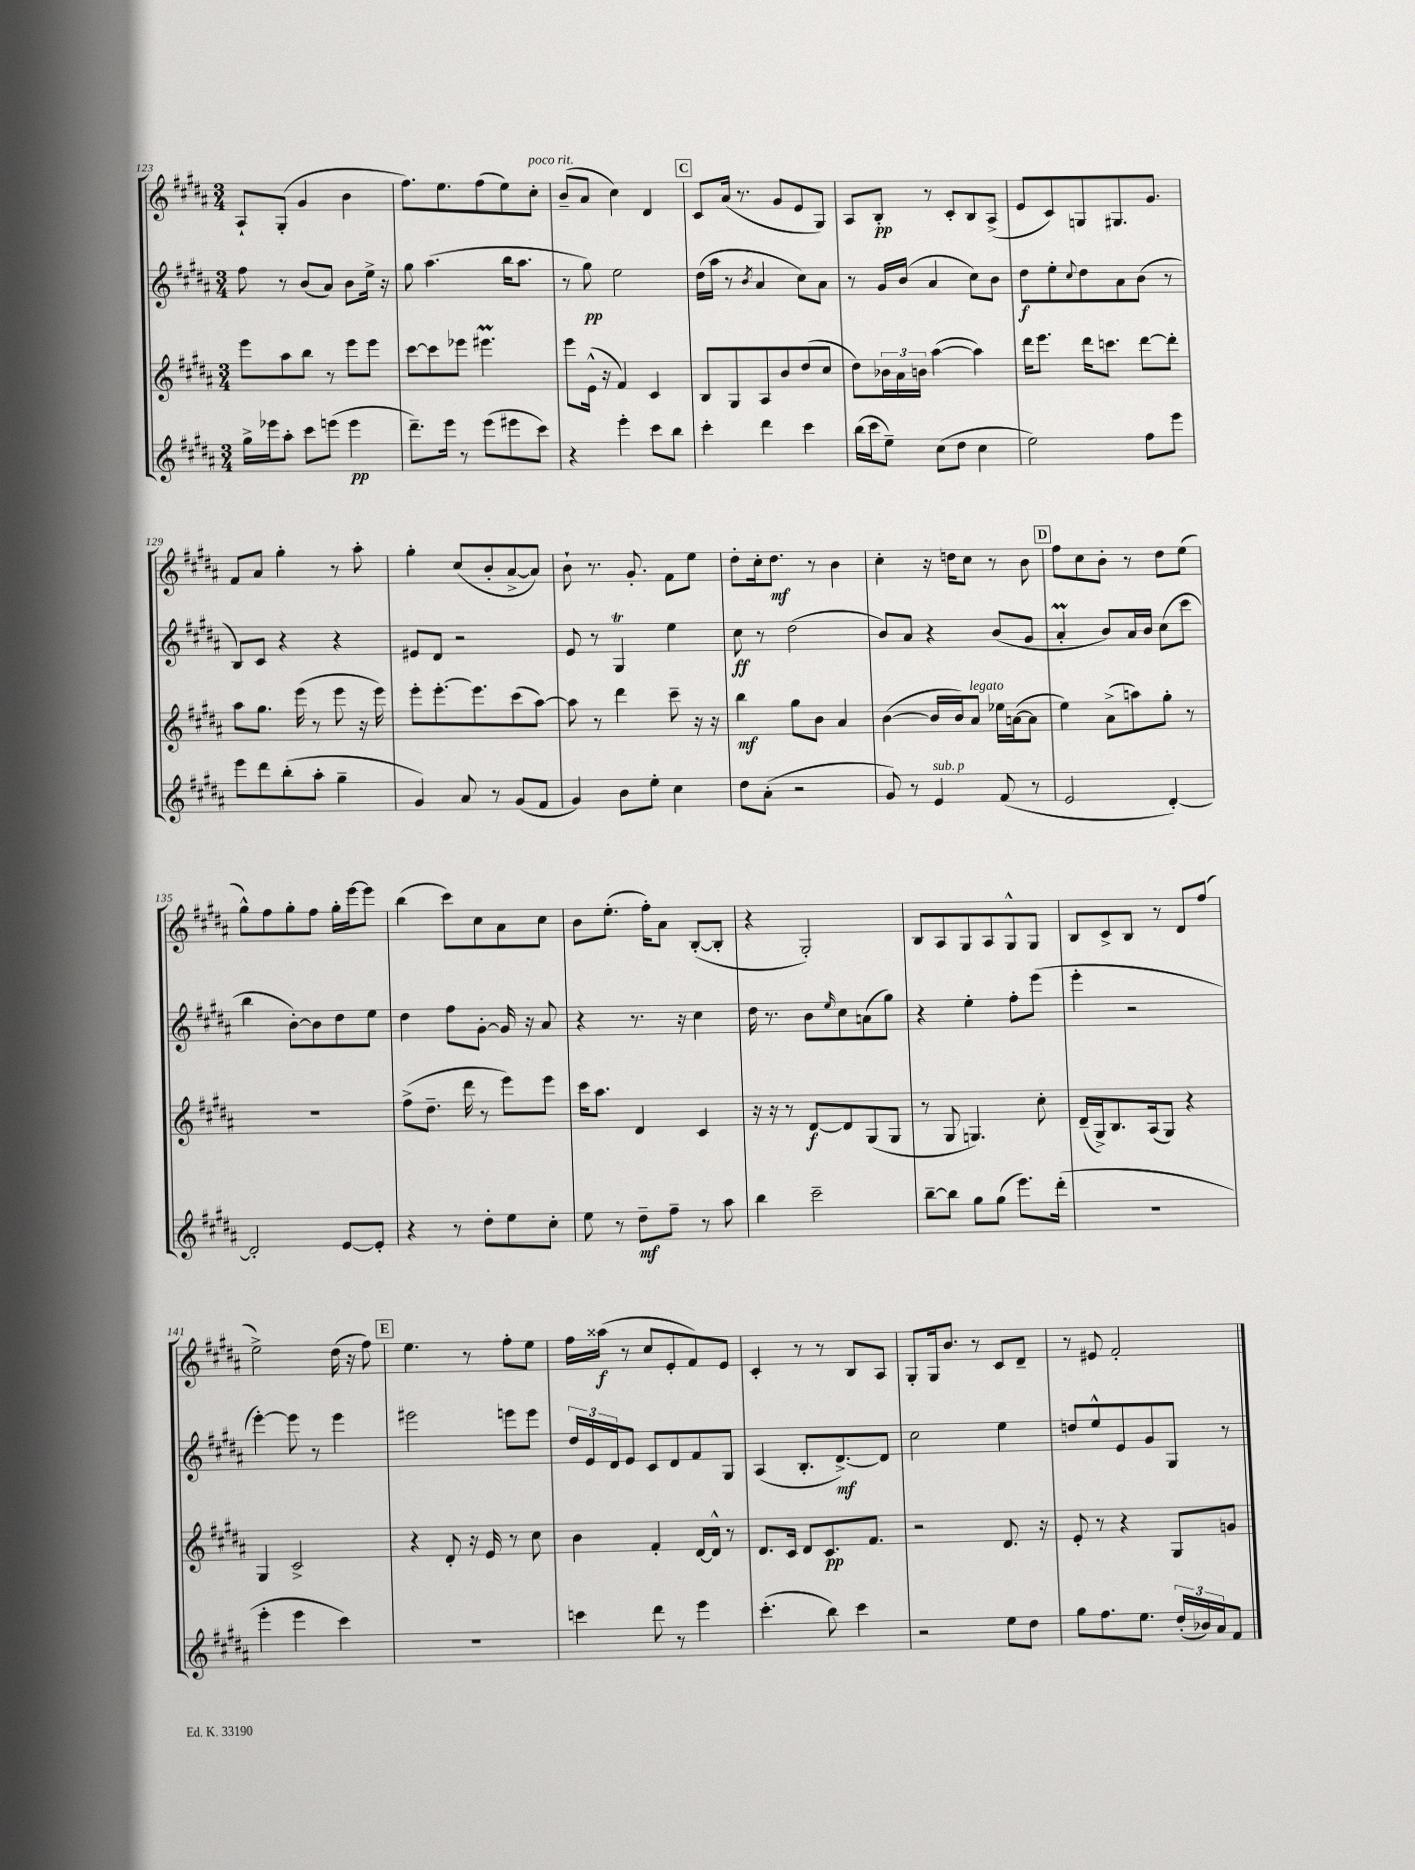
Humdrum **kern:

**kern	**dynam	**kern	**dynam	**kern	**dynam	**kern	**dynam
*part4	*part4	*part3	*part3	*part2	*part2	*part1	*part1
*staff4	*staff4	*staff3	*staff3	*staff2	*staff2	*staff1	*staff1
*clefG2	*	*clefG2	*	*clefG2	*	*clefG2	*
*k[f#c#g#d#a#]	*	*k[f#c#g#d#a#]	*	*k[f#c#g#d#a#]	*	*k[f#c#g#d#a#]	*
*M3/4	*	*M3/4	*	*M3/4	*	*M3/4	*
=123	=123	=123	=123	=123	=123	=123	=123
16gg#^\LL	.	8eee\L	.	8ff#\	.	8A#`/L	.
16eee-X\J	.	.	.	.	.	.	.
8aa#'\J	.	8aa#\	.	8r	.	(8G#'/J	.
8ccc#\L	.	8bb\J	.	(8b/L	.	4g#/	.
(8eeen\J	.	8r	.	8a#/J)	.	.	.
4eee\	pp	8eee\L	.	8b\L	.	4b\	.
.	.	8eee\J	.	16ee^\Jk	.	.	.
.	.	.	.	16r	.	.	.
=124	=124	=124	=124	=124	=124	=124	=124
8.ddd#~\L)	.	[8ccc#\L	.	8gg#\	.	8.ff#\L)	.
.	.	8ccc#\]	.	(4.aa#\	.	.	.
16eee\Jk	.	.	.	.	.	8.ee\	.
8r	.	8eee-X\J	.	.	.	.	.
(8eee\L	.	4.eee#Xm\	.	.	.	(8ff#\	.
8eee#X\	.	.	.	16bb\KL	.	8ee\)	.
.	.	.	.	8.aa#\J	.	.	.
!	!	!	!	!	!	!LO:TX:a:i:t=poco rit.	!
8ccc#\J)	.	.	.	.	.	8cc#'\J	.
=125	=125	=125	=125	=125	=125	=125	=125
4r	.	8eee\L	.	8r	.	(8b~/L	.
.	.	(16e^^\Jk	.	8gg#\)	pp	8a#/J	.
.	.	16r	.	.	.	.	.
4eee'\	.	4f#/)	.	2ee\	.	4cc#\)	.
8ccc#\L	.	4c#/	.	.	.	4d#/	.
8bb\J	.	.	.	.	.	.	.
!!LO:REH:place=s1:t=C
=126	=126	=126	=126	=126	=126	=126	=126
4ccc#'\	.	8B/L	.	(16dd#\LL	.	8c#/L	.
.	.	.	.	16aa#\JJ	.	.	.
.	.	8G#/	.	8r	.	(16a#/Jk	.
.	.	.	.	.	.	8.r	.
.	.	.	.	8qb/	.	.	.
4ddd#\	.	8A#/	.	4a#/	.	.	.
.	.	8b/	.	.	.	8g#/L	.
4ccc#\	.	(8dd#/	.	8cc#\L)	.	8e/	.
.	.	8cc#/J	.	8a#\J	.	8G#/J)	.
=127	=127	=127	=127	=127	=127	=127	=127
(16bb\LL	.	8dd#\L)	.	8r	.	8A#/L	.
16ccc#\J	.	.	.	.	.	.	.
8ee~\J)	.	24b-X\L	.	16g#/LL	.	8B'/J	pp
.	.	24a#\	.	.	.	.	.
.	.	.	.	(16b/JJ	.	.	.
.	.	24bn\JJ	.	.	.	.	.
(8cc#\L	.	([4aa#\	.	4a#/	.	8r	.
8dd#\J	.	.	.	.	.	8c#'/L	.
4cc#\	.	4aa#\])	.	8cc#\L)	.	8B/	.
.	.	.	.	8b\J	.	(8A#^/J	.
=128	=128	=128	=128	=128	=128	=128	=128
2ee\)	.	16ddd#\KL	.	8dd#\L	f	8e/L	.
.	.	8.eee\J	.	.	.	.	.
.	.	.	.	8ee'\	.	8c#/)	.
.	.	.	.	8qqcc#/	.	.	.
.	.	16ddd#\KL	.	8dd#\	.	8Gn/	.
.	.	8.cccn\J	.	.	.	.	.
.	.	.	.	8a#\	.	8.G#X/	.
8ff#\L	.	[8ddd#\L	.	(8b\J	.	.	.
.	.	.	.	.	.	8.g#/J	.
8eee\J	.	8ddd#'\J]	.	8r	.	.	.
!!LO:LB:g=z
=129	=129	=129	=129	=129	=129	=129	=129
8eee\L	.	8aa#\L	.	8B/L)	.	8f#/L	.
8ddd#\	.	8.gg#\J	.	8c#/J	.	8a#/J	.
(8bb'\	.	.	.	4r	.	4gg#'\	.
.	.	(16eee\	.	.	.	.	.
8aa#'\J	.	8r	.	.	.	.	.
4gg#~\	.	8eee\	.	4r	.	8r	.
.	.	16r	.	.	.	8aa#'\	.
.	.	16eee\)	.	.	.	.	.
=130	=130	=130	=130	=130	=130	=130	=130
4g#/)	.	8eee'\L	.	8e#X/L	.	4gg#'\	.
.	.	[8.eee'\	.	8d#/J	.	.	.
8a#/	.	.	.	2r	.	(8cc#/L	.
.	.	8.eee\]	.	.	.	.	.
8r	.	.	.	.	.	8b'/	.
(8g#/L	.	(8ccc#\	.	.	.	[8a#^/	.
8f#/J	.	[8aa#\J)	.	.	.	8a#/J])	.
=131	=131	=131	=131	=131	=131	=131	=131
4g#/)	.	8aa#\]	.	8e/	.	8b`\	.
.	.	8r	.	8r	.	8.r	.
8b\L	.	4ddd#\	.	4G#T/	.	.	.
.	.	.	.	.	.	8.g#'/	.
8ee'\J	.	.	.	.	.	.	.
4cc#\	.	8ccc#~\	.	4ee\	.	8f#\L	.
.	.	16r	.	.	.	8ee\J	.
.	.	16r	.	.	.	.	.
=132	=132	=132	=132	=132	=132	=132	=132
8dd#\L	.	4bb\	mf	8cc#\	ff	8dd#'\L	.
(8a#'\J	.	.	.	8r	.	16cc#'\k	.
.	.	.	.	.	.	8.dd#\J	mf
2r	.	8gg#\L	.	(2dd#\	.	.	.
.	.	8b\J	.	.	.	8r	.
.	.	4a#/	.	.	.	4b\	.
=133	=133	=133	=133	=133	=133	=133	=133
8g#/)	.	([4b\	.	8b/L)	.	4cc#'\	.
8r	.	.	.	8a#/J	.	.	.
!LO:TX:a:i:t=sub. p	!	!	!	!	!	!	!
4e/	.	16b/LL]	.	4r	.	16r	.
.	.	16b/J)	.	.	.	16ddn\KL	.
!	!	!LO:TX:a:i:t=legato	!	!	!	!	!
.	.	8a#/J	.	.	.	8cc#\J	.
(8f#/	.	16ee-X\LL	.	(8b/L	.	8r	.
.	.	([16an\J	.	.	.	.	.
8r	.	8a\J]	.	8g#/J	.	8b\	.
!!LO:REH:place=s1:t=D
=134	=134	=134	=134	=134	=134	=134	=134
2e/	.	4ee\)	.	4a#m'/	.	8ff#\L	.
.	.	.	.	.	.	8cc#\	.
.	.	(8a#^\L	.	8b/L)	.	8b'\J	.
.	.	8aan\)	.	16a#/L	.	8r	.
.	.	.	.	16b/JJ	.	.	.
[4d#'/)	.	8gg#'\J	.	(8cc#\L	.	8dd#\L	.
.	.	8r	.	8ccc#\J	.	(8ee\J	.
!!LO:LB:g=z
=135	=135	=135	=135	=135	=135	=135	=135
2d#'/]	.	2.r	.	4bb\	.	8gg#^^\L)	.
.	.	.	.	.	.	8ff#\	.
.	.	.	.	[8b'\L)	.	8gg#'\	.
.	.	.	.	8b\]	.	8ff#\J	.
[8e/L	.	.	.	8dd#\	.	16gg#'\LL	.
.	.	.	.	.	.	[16eee\J	.
8e'/J]	.	.	.	8ee\J	.	8eee\J]	.
=136	=136	=136	=136	=136	=136	=136	=136
4r	.	(8ff#^\L	.	4dd#\	.	(4bb\	.
.	.	8.dd#~\J	.	.	.	.	.
8r	.	.	.	8ff#\L	.	8ccc#\L)	.
.	.	16ddd#\	.	.	.	.	.
8dd#'\L	.	8r	.	[8g#'\J	.	8cc#\	.
8ee\	.	8eee\L)	.	16g#/]	.	8a#\	.
.	.	.	.	16r	.	.	.
8cc#'\J	.	8eee\J	.	8a#/	.	8cc#\J	.
=137	=137	=137	=137	=137	=137	=137	=137
8ee\	.	16ccc#\KL	.	4r	.	8b\L	.
.	.	8.aa#\J	.	.	.	.	.
8r	.	.	.	.	.	(8.ee'\J	.
8dd#~\L	mf	4d#/	.	8.r	.	.	.
.	.	.	.	.	.	16ff#'\KL)	.
8ff#~\J	.	.	.	.	.	8a#\J	.
.	.	.	.	16r	.	.	.
8r	.	4c#/	.	4cc#\	.	([8B'/L	.
8aa#\	.	.	.	.	.	8B'/J]	.
=138	=138	=138	=138	=138	=138	=138	=138
4bb\	.	16r	.	16dd#\	.	4r	.
.	.	16r	.	8.r	.	.	.
.	.	8r	.	.	.	.	.
2ccc#~\	.	[8d#/L	f	8b\L	.	2G#'/)	.
.	.	.	.	16qqee/	.	.	.
.	.	8d#/]	.	8cc#\	.	.	.
.	.	(8G#/	.	(8an\	.	.	.
.	.	8G#/J	.	8gg#\J)	.	.	.
=139	=139	=139	=139	=139	=139	=139	=139
[8bb~\L	.	8r	.	4r	.	8B/L	.
8bb\J]	.	8G#/	.	.	.	8A#/	.
8gg#\L	.	4.Gn/)	.	4ee'\	.	8G#/	.
(8gg#\J	.	.	.	.	.	8A#/	.
8.eee\L)	.	.	.	8ff#'\L	.	8G#^^/	.
.	.	8cc#'\	.	(8eee\J	.	8G#/J	.
(16ddd#'\Jk	.	.	.	.	.	.	.
=140	=140	=140	=140	=140	=140	=140	=140
2.r	.	(16d#~/LL	.	4eee'\	.	8B/L	.
.	.	16G#^/J)	.	.	.	.	.
.	.	8.B/	.	.	.	8c#^/	.
.	.	.	.	2r	.	8B/J	.
.	.	(16A#/k	.	.	.	.	.
.	.	8G#/J)	.	.	.	8r	.
.	.	4r	.	.	.	8d#/L	.
.	.	.	.	.	.	(8ff#/J	.
!!LO:LB:g=z
=141	=141	=141	=141	=141	=141	=141	=141
4eee'\	.	4G#/	.	[4eee'\)	.	2ee^\)	.
4eee\	.	2c#^/	.	8eee\]	.	.	.
.	.	.	.	8r	.	.	.
4ccc#\)	.	.	.	4eee\	.	(16dd#\	.
.	.	.	.	.	.	16r	.
.	.	.	.	.	.	8ff#\)	.
!!LO:REH:place=s1:t=E
=142	=142	=142	=142	=142	=142	=142	=142
2.r	.	4r	.	2eee#X\	.	4.ee\	.
.	.	8d#'/	.	.	.	.	.
.	.	16r	.	.	.	8r	.
.	.	16e/	.	.	.	.	.
.	.	8r	.	8eeen\L	.	8ff#'\L	.
.	.	8cc#\	.	8eee\J	.	8ee\J	.
=143	=143	=143	=143	=143	=143	=143	=143
4cccn\	.	4b\	.	24dd#/LL	.	16ff#\LL	.
.	.	.	.	24e/	.	.	.
.	.	.	.	.	.	(16aa##X\JJ	f
.	.	.	.	24d#/J	.	.	.
.	.	.	.	8e/J	.	8r	.
8ddd#\	.	4f#'/	.	8c#/L	.	8cc#/L	.
8r	.	.	.	8d#/	.	8e'/	.
4eee\	.	[16d#/LL	.	8f#/	.	8f#/)	.
.	.	16d#^^/JJ]	.	.	.	.	.
.	.	8r	.	8G#/J	.	8e/J	.
=144	=144	=144	=144	=144	=144	=144	=144
(4.ccc#'\	.	8.d#/L	.	(4A#/	.	4c#'/	.
.	.	16c#/Jk	.	.	.	.	.
.	.	8d#/L	.	8.B'/L	.	8r	.
8bb\)	.	8.c#/	pp	.	.	8r	.
.	.	.	.	[8.d#^/)	mf	.	.
4ccc#\	.	.	.	.	.	8B/L	.
.	.	8.f#/J	.	.	.	.	.
.	.	.	.	8d#/J]	.	8A#/J	.
=145	=145	=145	=145	=145	=145	=145	=145
2r	.	2r	.	2cc#\	.	8G#'/L	.
.	.	.	.	.	.	16G#/k	.
.	.	.	.	.	.	8.b/J	.
.	.	.	.	.	.	8r	.
8ee\L	.	8.d#/	.	4ee\	.	8c#/L	.
8dd#\J	.	.	.	.	.	8d#~/J	.
.	.	16r	.	.	.	.	.
=146	=146	=146	=146	=146	=146	=146	=146
8gg#\L	.	8e'/	.	8ddn/L	.	8r	.
8.ff#\	.	8r	.	8ee^^/	.	8e#X/	.
.	.	4r	.	8e/	.	2f#'/	.
8.ee\J	.	.	.	.	.	.	.
.	.	.	.	8g#/	.	.	.
(24dd#'/LL	.	8G#/L	.	8G#/J	.	.	.
24b-X/)	.	.	.	.	.	.	.
24a#/J	.	.	.	.	.	.	.
8f#/J	.	8gn/J	.	8r	.	.	.
==	==	==	==	==	==	==	==
*-	*-	*-	*-	*-	*-	*-	*-
